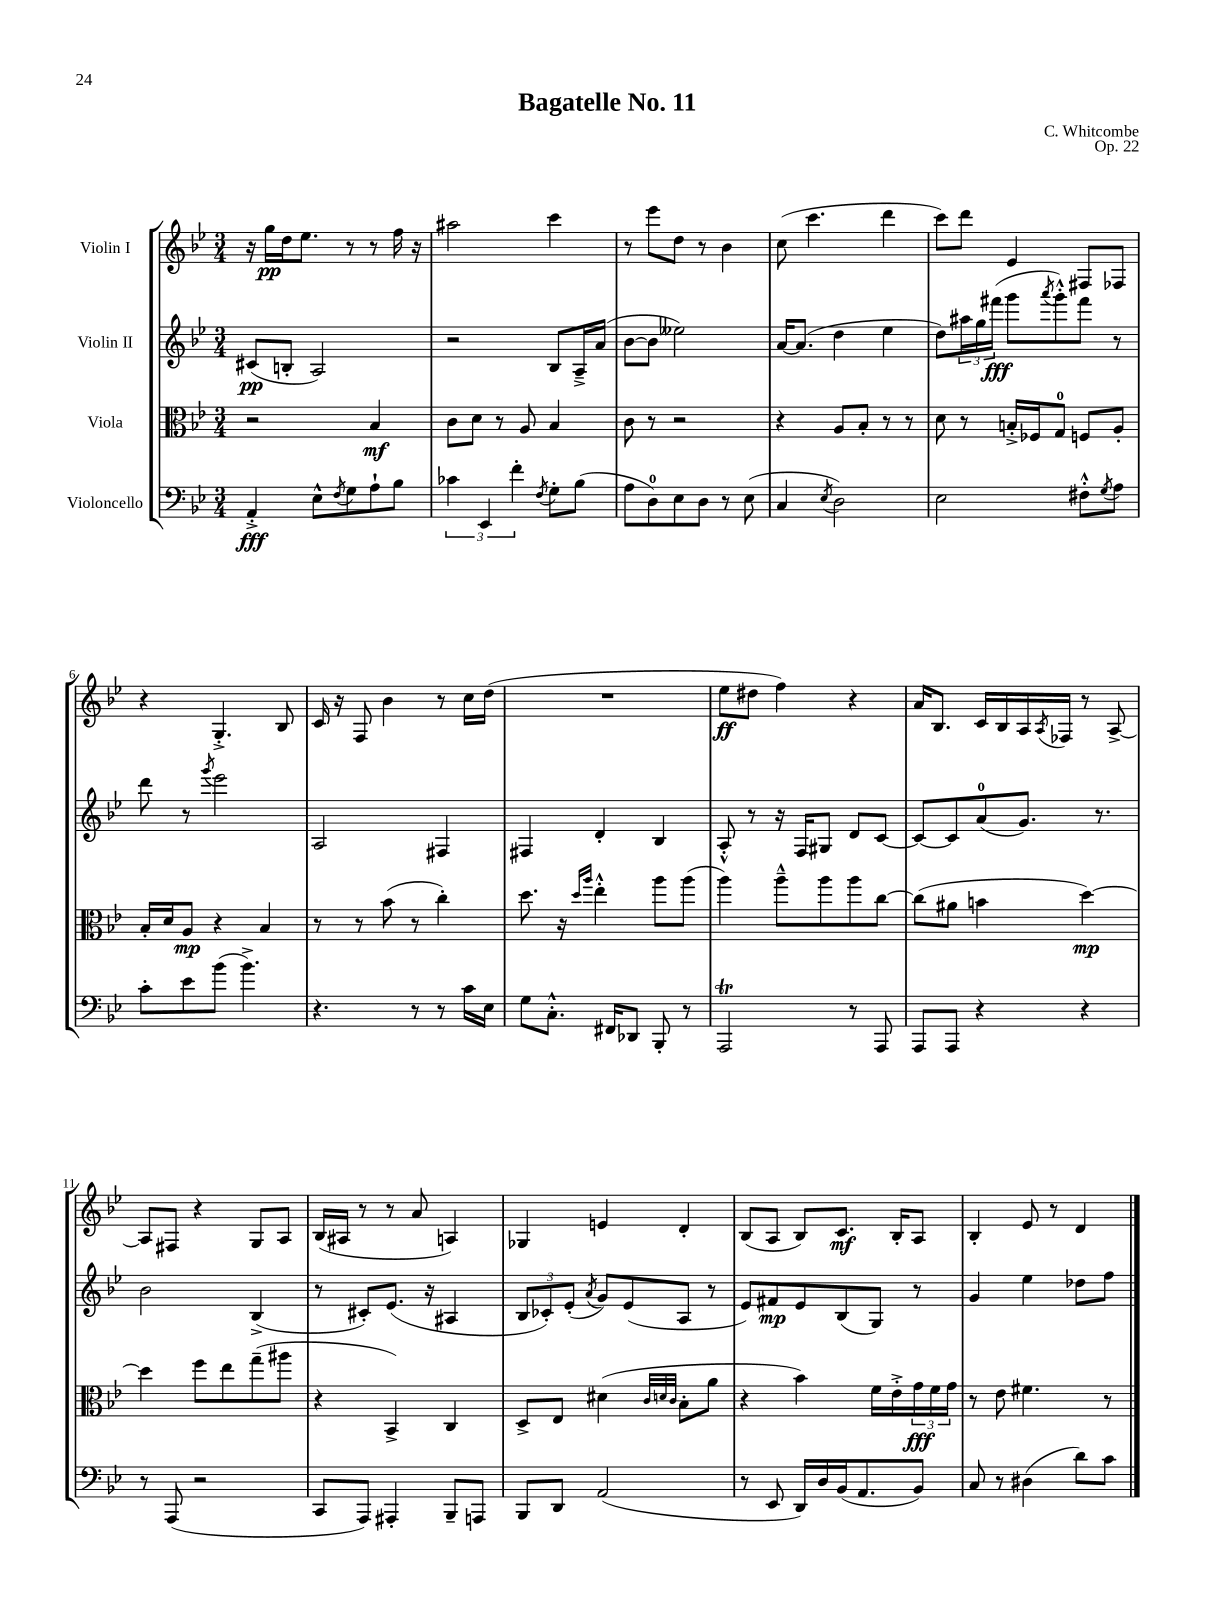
\header { title = "Bagatelle No. 11" composer = "C. Whitcombe" opus = "Op. 22" }
<<
\new StaffGroup <<
\new Staff = "s0" \with { instrumentName = "Violin I" } {
    \clef treble \key bes \major \numericTimeSignature \time 3/4
    r16 g''16\pp d''16 ees''8. r8 r8 f''16 r16 |
    ais''2 c'''4 |
    r8 ees'''8 d''8 r8 bes'4 |
    c''8( c'''4. d'''4 |
    c'''8) d'''8 ees'4 fis8 fes8 |
    r4 g4.-.-> bes8 |
    c'16 r16 f8 bes'4 r8 c''16 d''16( |
    R2. |
    ees''8\ff dis''8 f''4) r4 |
    a'16 bes8. c'16 bes16 a16 \acciaccatura { a8 } fes16 r8 a8~-> |
    a8 fis8 r4 g8 a8 |
    bes16( ais16 r8 r8 a'8 a4) |
    ges4 e'4 d'4-. |
    bes8( a8 bes8) c'8.\mf bes16-. a8 |
    bes4-. ees'8 r8 d'4 \bar "|." |
}
\new Staff = "s1" \with { instrumentName = "Violin II" } {
    \clef treble \key bes \major \numericTimeSignature \time 3/4
    cis'8\pp( b8-. a2) |
    r2 bes8 a16---> a'16( |
    bes'8~ bes'8 eeses''2) |
    a'16~ a'8.( d''4 ees''4 |
    d''8) \tuplet 3/2 { ais''16 g''16 fis'''16\fff( } g'''8 \acciaccatura { a'''8 } g'''8-.-^) fis'''8 r8 |
    d'''8 r8 \acciaccatura { g'''8 } ees'''2 |
    a2 fis4 |
    fis4 d'4-. bes4 |
    a8-.-^ r8 r16 f16 gis8 d'8 c'8~ |
    c'8~ c'8 a'8-0( g'8.) r8. |
    bes'2 bes4->( |
    r8 cis'8-.) ees'8.( r16 ais4 |
    \tuplet 3/2 { bes8 ces'8-.) ees'8-.( } \acciaccatura { a'8 } g'8) ees'8( a8 r8 |
    ees'8) fis'8\mp ees'8 bes8( g8) r8 |
    g'4 ees''4 des''8 f''8 \bar "|." |
}
\new Staff = "s2" \with { instrumentName = "Viola" } {
    \clef alto \key bes \major \numericTimeSignature \time 3/4
    r2 bes4\mf |
    c'8 d'8 r8 a8 bes4 |
    c'8 r8 r2 |
    r4 a8 bes8-. r8 r8 |
    d'8 r8 b16-.-> fes16 g8-0 f8 a8-. |
    bes16-. d'16 a8\mp r4 bes4 |
    r8 r8 bes'8( r8 c''4-.) |
    d''8. r16 \grace { d''16 a''16 } ees''4-.-^ a''8 a''8( |
    a''4) a''8---^ a''8 a''8 c''8~ |
    c''8( ais'8 b'4 d''4~\mp) |
    d''4 f''8 ees''8 g''8--( ais''8 |
    r4 bes,4->) c4 |
    d8-> ees8 dis'4( \grace { c'32 d'32 c'32 } bes8-. a'8 |
    r4 bes'4) f'16 ees'16-.-> \tuplet 3/2 { g'16\fff f'16 g'16 } |
    r8 ees'8 fis'4. r8 \bar "|." |
}
\new Staff = "s3" \with { instrumentName = "Violoncello" } {
    \clef bass \key bes \major \numericTimeSignature \time 3/4
    a,4-.->\fff ees8-^ \acciaccatura { f8 } g8 a8-! bes8 |
    \tuplet 3/2 { ces'4 ees,4 f'4-. } \acciaccatura { f8 } g8-. bes8( |
    a8 d8-0) ees8 d8 r8 ees8( |
    c4 \acciaccatura { ees8 } d2) |
    ees2 fis8-.-^ \acciaccatura { g8 } a8 |
    c'8-. ees'8 bes'8( bes'4.->) |
    r4. r8 r8 c'16 ees16 |
    g8 c8.-.-^ fis,16 des,8 bes,,8-. r8 |
    a,,2\trill r8 a,,8 |
    a,,8 a,,8 r4 r4 |
    r8 a,,8( r2 |
    c,8 a,,8) ais,,4-. bes,,8-- a,,8 |
    bes,,8 d,8 a,2( |
    r8 ees,8 d,16) d16 bes,16( a,8. bes,8) |
    c8 r8 dis4( d'8) c'8 \bar "|." |
}
>>
>>
